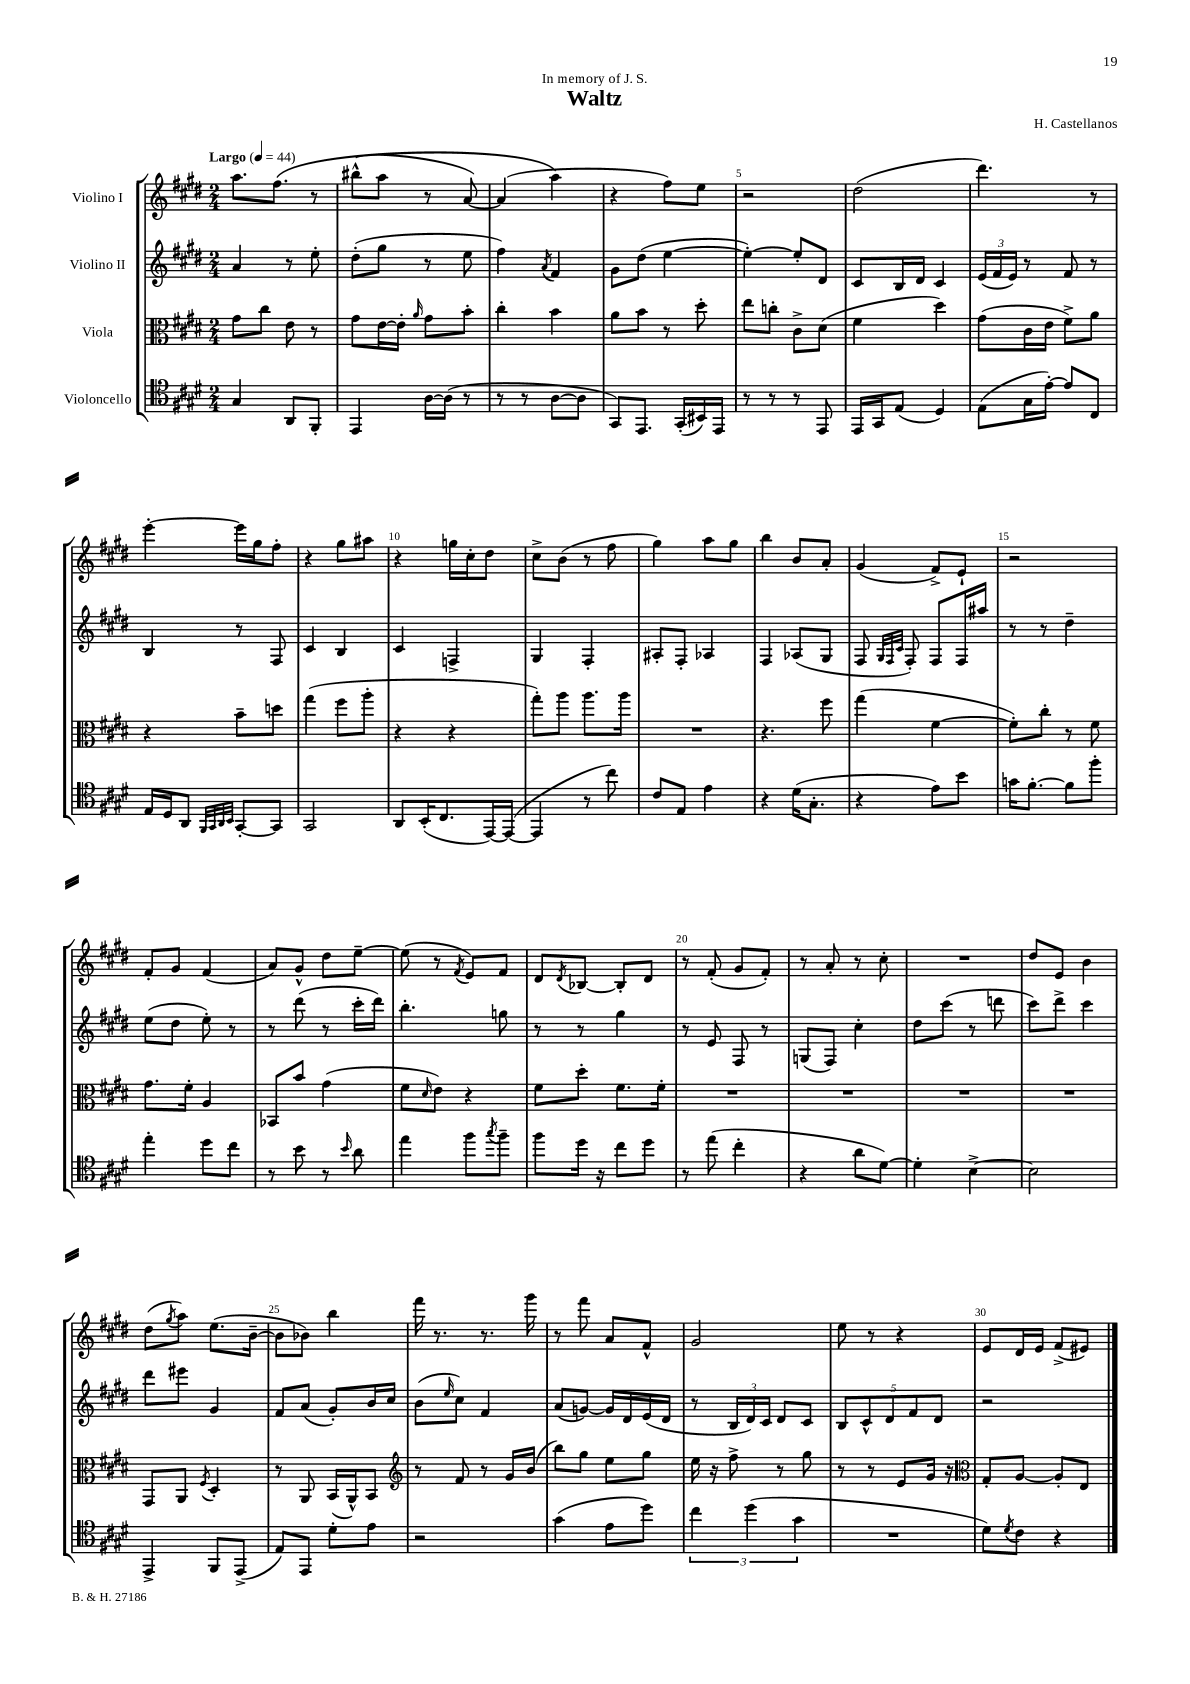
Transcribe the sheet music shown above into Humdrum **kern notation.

**kern	**kern	**kern	**kern
*staff4	*staff3	*staff2	*staff1
*clefC4	*clefC3	*clefG2	*clefG2
*k[f#c#g#d#]	*k[f#c#g#d#]	*k[f#c#g#d#]	*k[f#c#g#d#]
*M2/4	*M2/4	*M2/4	*M2/4
*MM44	*MM44	*MM44	*MM44
4G#	8g#	4a	8.aa
.	8cc#	.	.
.	.	.	&(8.ff#
8AA	8e	8r	.
8FF#'	8r	8ee'	8r
=	=	=	=
4EE	8g#	(8dd#'	(8bb#^^
.	[16e	8gg#	8aa
.	16e']	.	.
.	16qqa	.	.
[16A	8g#	8r	8r
(16A]	.	.	.
8r	8b'	8ee	[8a)
=	=	=	=
8r	4cc#'	4ff#)	(4a]
8r	.	.	.
.	.	8qa	.
[8A	4b	4f#	4aa&)
8A]	.	.	.
=	=	=	=
8GG#)	8a	8g#	4r
8.EE	8b	(8dd#	.
.	8r	[4ee	8ff#)
(16GG#'	.	.	.
16BB#)	8dd#'	.	8ee
16EE	.	.	.
=	=	=	=
8r	8ee	4ee'_)	2r
8r	8cc'	.	.
8r	8c#^	8ee']	.
8EE	(8d#	8d#	.
=	=	=	=
16EE	4f#	8c#	(2dd#
16GG#	.	.	.
(8E	.	16B	.
.	.	16d#	.
4D#)	4dd#)	4c#	.
=	=	=	=
(8E	(8g#	(24e	4.ddd#)
.	.	24f#	.
.	.	24e)	.
16G#	16c#	8r	.
[16e')	16e	.	.
8e]	8f#^)	8f#	.
8C#	8a	8r	8r
=	=	=	=
16E	4r	4B	[4eee'
16D#	.	.	.
8AA	.	.	.
32qqFF#	.	.	.
32qqGG#	.	.	.
32qqAA	.	.	.
32qqBB	.	.	.
[8GG#'	8b~	8r	16eee]
.	.	.	16gg#
8GG#]	8dd	8F#	8ff#'
=	=	=	=
2GG#	(4gg#	4c#	4r
.	8ff#	4B	8gg#
.	8aa'	.	8aa#
=	=	=	=
8AA	4r	4c#	4r
(16BB'	.	.	.
8.C#	.	.	.
.	4r	4F^	16gg
.	.	.	16cc#'
[16EE)	.	.	8dd#
(16EE_	.	.	.
=	=	=	=
4EE]	8gg#')	4G#	8cc#^
.	8aa	.	(8b
8r	8.aa	4F#'	8r
8cc#)	.	.	8ff#
.	16aa	.	.
=	=	=	=
8c#	2r	8A#'	4gg#)
8E	.	8F#'	.
4e	.	4A-	8aa
.	.	.	8gg#
=	=	=	=
4r	4.r	4F#	4bb
(16d#	.	(8A-	8b
8.G#'	.	.	.
.	8ff#	8G#	8a'
=	=	=	=
4r	(4gg#	8F#	(4g#
.	.	32qqG#	.
.	.	32qqF#	.
.	.	32qqc#	.
.	.	8F#')	.
8e)	[4f#	8F#	8f#^)
8b	.	16F#	8e`
.	.	16aa#	.
=	=	=	=
16g	8f#'])	8r	2r
[8.f#'	.	.	.
.	8cc#'	8r	.
8f#]	8r	4dd#~	.
8ff#'	8f#	.	.
=	=	=	=
4ee'	8.g#	(8ee	8f#'
.	.	8dd#	8g#
.	16f#'	.	.
8dd#	4A	8ee')	(4f#
8cc#	.	8r	.
=	=	=	=
8r	8BB-	8r	8a)
8b	8b	(8ddd#	8g#^^
8r	(4g#	8r	8dd#
16qqb	.	.	.
8a	.	16ccc#'	[8ee~
.	.	16ddd#)	.
=	=	=	=
4ee	8f#	4.bb'	(8ee]
.	16qqd#	.	.
.	8e)	.	8r
.	.	.	8qf#
8ff#	4r	.	8e)
8qgg#	.	.	.
8ff#~	.	8gg	8f#
=	=	=	=
8ff#	8f#	8r	8d#
.	.	.	8qd#
16dd#	8dd#'	8r	[8B-
16r	.	.	.
8cc#	8.f#	4gg#	8B-']
8dd#	.	.	8d#
.	16f#'	.	.
=	=	=	=
8r	2r	8r	8r
(8ee	.	8e	(8f#'
4cc#'	.	8F#	8g#
.	.	8r	8f#')
=	=	=	=
4r	2r	(8G	8r
.	.	8F#)	8a'
8a	.	4cc#'	8r
[8d#)	.	.	8cc#'
=	=	=	=
4d#']	2r	8dd#	2r
.	.	(8ccc#	.
[4B^	.	8r	.
.	.	8ddd	.
=	=	=	=
2B]	2r	8ccc#)	8dd#
.	.	8ddd#^	8e
.	.	4ccc#	4b
=	=	=	=
4EE^	8GG#	8ddd#	(8dd#
.	.	.	8qgg#
.	8AA	8eee#	8aa)
.	8qF#	.	.
8FF#	4D#'	4g#	(8.ee
(8EE^	.	.	.
.	.	.	[16b~
=	=	=	=
8E)	8r	8f#	8b]
8EE	8AA	(8a	8b-)
8d#'	(16BB	8g#')	4bb
.	16AA^^)	.	.
8e	8BB	16b	.
.	.	16cc#	.
=	=	=	=
*	*clefG2	*	*
2r	8r	(8b	16fff#
.	.	.	8.r
.	.	16qqee	.
.	8f#	8cc#)	.
.	8r	4f#	8.r
.	16g#	.	.
.	(16b	.	16ggg#
=	=	=	=
(4g#	8bb)	(8a	8r
.	8gg#	[8g)	8fff#
8e	8ee	16g]	8a
.	.	16d#	.
8dd#)	8gg#	(16e	8f#^^
.	.	16d#	.
=	=	=	=
6cc#	16ee	8r	2g#
.	16r	.	.
.	8ff#^	24B	.
(6dd#	.	24d#)	.
.	.	24c#	.
.	8r	8d#	.
6g#	.	.	.
.	8gg#	8c#	.
=	=	=	=
2r	8r	10B	8ee
.	.	10c#^^	.
.	8r	.	8r
.	.	10d#	.
.	8e	.	4r
.	.	10f#	.
.	16g#	.	.
.	.	10d#	.
.	16r	.	.
=	=	=	=
*	*clefC3	*	*
8d#)	8G#'	2r	8e
8qd#	.	.	.
8c#	[8A	.	16d#
.	.	.	16e
4r	8A']	.	(8f#^
.	8E	.	8e#)
==	==	==	==
*-	*-	*-	*-
